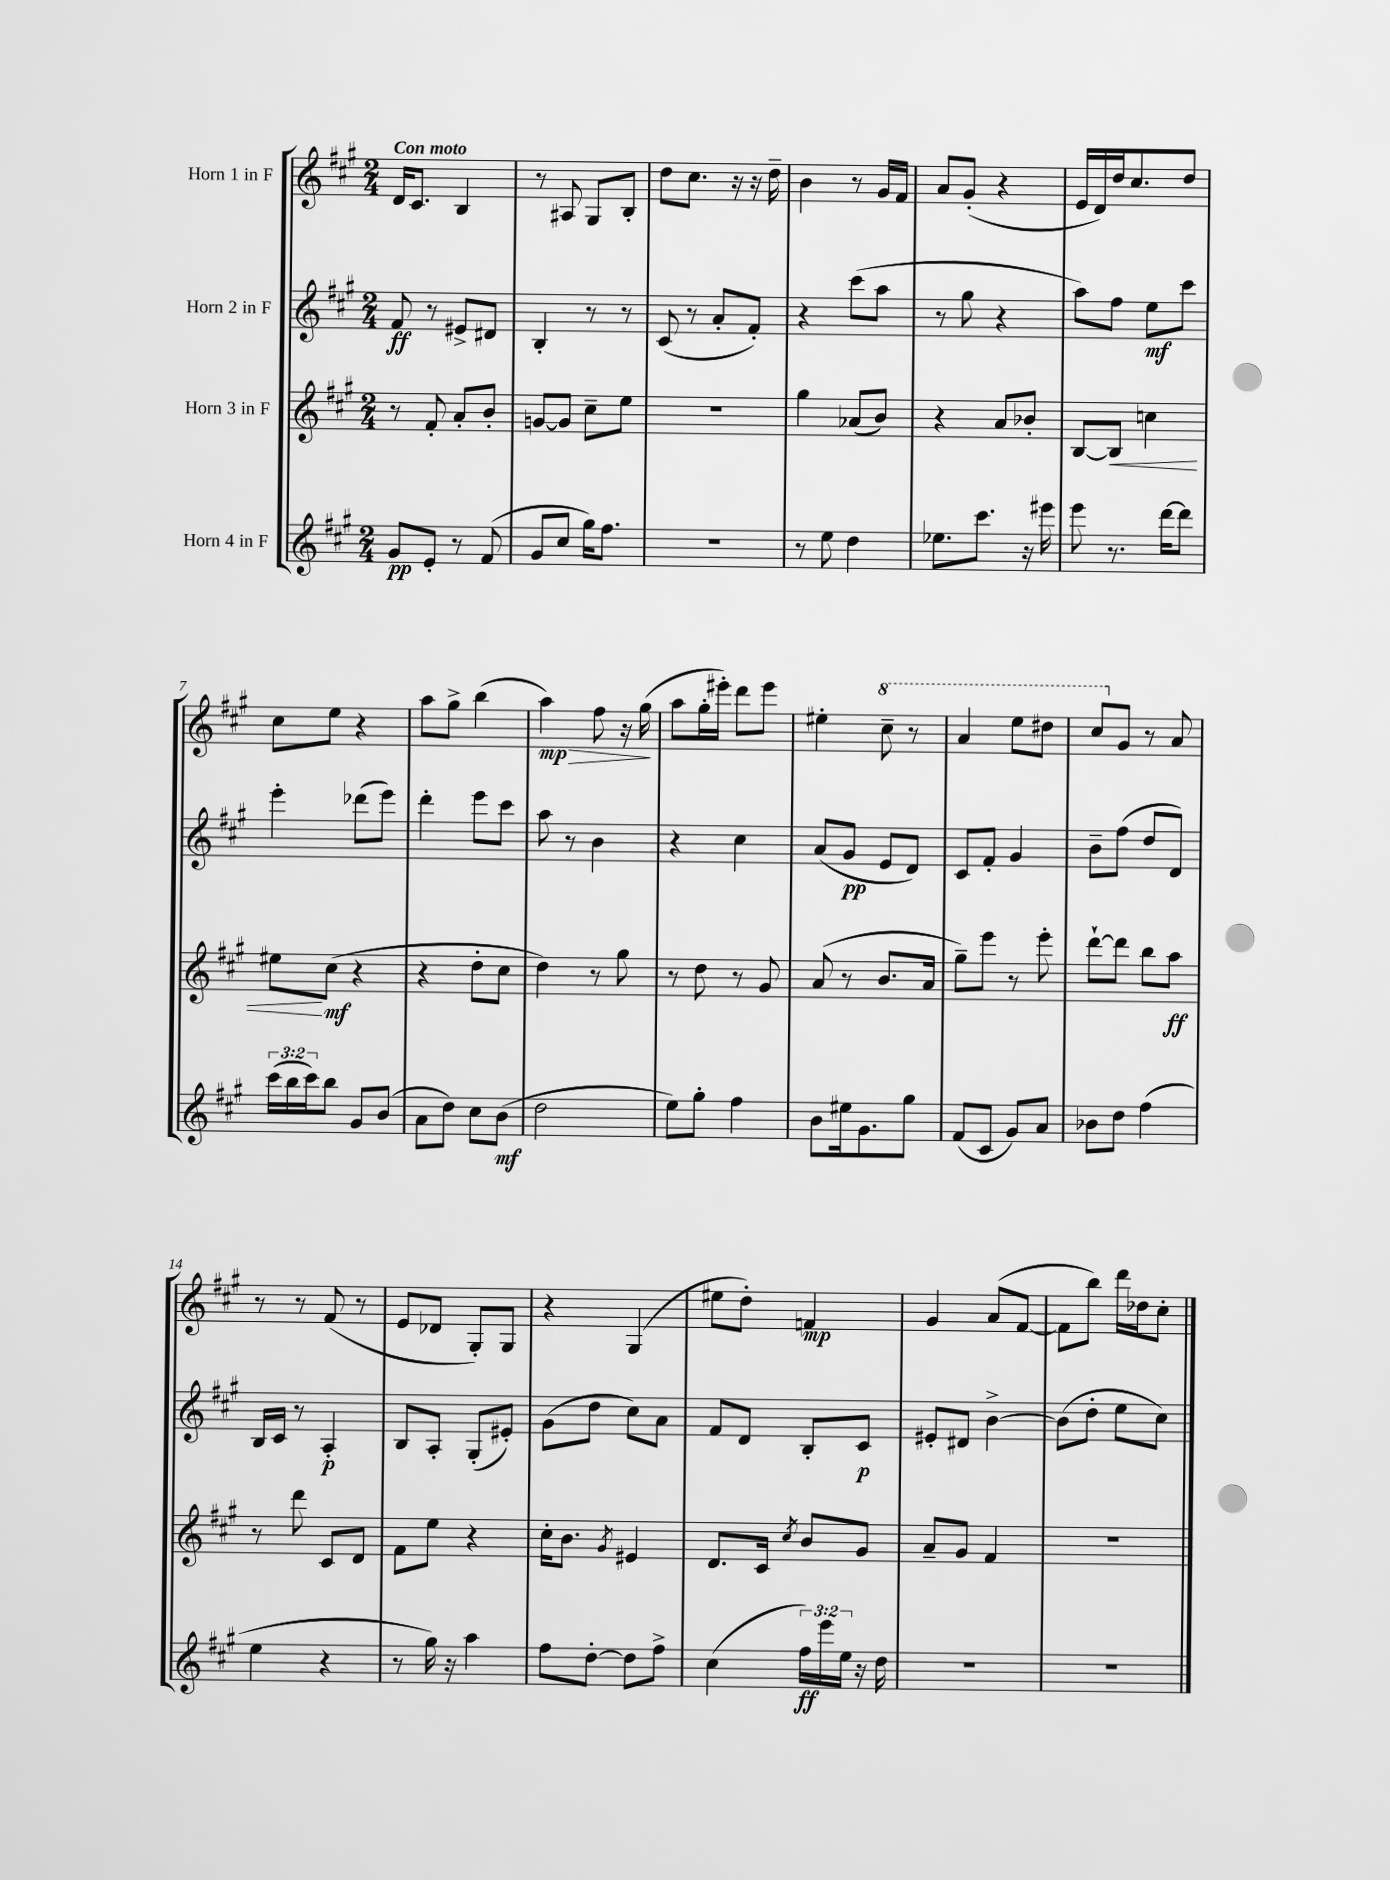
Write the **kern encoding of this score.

**kern	**dynam	**kern	**dynam	**kern	**dynam	**kern	**dynam
*part4	*part4	*part3	*part3	*part2	*part2	*part1	*part1
*staff4	*staff4	*staff3	*staff3	*staff2	*staff2	*staff1	*staff1
*I"Horn 4 in F	*	*I"Horn 3 in F	*	*I"Horn 2 in F	*	*I"Horn 1 in F	*
*clefG2	*	*clefG2	*	*clefG2	*	*clefG2	*
*k[f#c#g#]	*	*k[f#c#g#]	*	*k[f#c#g#]	*	*k[f#c#g#]	*
*M2/4	*	*M2/4	*	*M2/4	*	*M2/4	*
=1	=1	=1	=1	=1	=1	=1	=1
!	!	!	!	!	!	!LO:TX:a:B:t=Con moto	!
8g#/L	pp	8r	.	8f#/	ff	16d/KL	.
.	.	.	.	.	.	8.c#/J	.
8e'/J	.	8f#'/	.	8r	.	.	.
8r	.	8a'/L	.	8e#X^/L	.	4B/	.
(8f#/	.	8b'/J	.	8d#X/J	.	.	.
=2	=2	=2	=2	=2	=2	=2	=2
8g#/L	.	[8gn/L	.	4B'/	.	8r	.
8cc#/J	.	8g/J]	.	.	.	8A#X/	.
16gg#\KL)	.	8cc#~\L	.	8r	.	8G#/L	.
8.ff#\J	.	.	.	.	.	.	.
.	.	8ee\J	.	8r	.	8B'/J	.
=3	=3	=3	=3	=3	=3	=3	=3
2r	.	2r	.	(8c#/	.	8dd\L	.
.	.	.	.	8r	.	8.cc#\J	.
.	.	.	.	8a'/L	.	.	.
.	.	.	.	.	.	16r	.
.	.	.	.	8f#'/J)	.	16r	.
.	.	.	.	.	.	16dd~\	.
=4	=4	=4	=4	=4	=4	=4	=4
8r	.	4gg#\	.	4r	.	4b\	.
8ee\	.	.	.	.	.	.	.
4dd\	.	(8a-X/L	.	(8ccc#\L	.	8r	.
.	.	8b/J)	.	8aa\J	.	16g#/LL	.
.	.	.	.	.	.	16f#/JJ	.
=5	=5	=5	=5	=5	=5	=5	=5
8.ee-X\L	.	4r	.	8r	.	8a/L	.
.	.	.	.	8gg#\	.	(8g#'/J	.
8.ccc#\J	.	.	.	.	.	.	.
.	.	8a/L	.	4r	.	4r	.
16r	.	8b-X'/J	.	.	.	.	.
16eee#X\	.	.	.	.	.	.	.
=6	=6	=6	=6	=6	=6	=6	=6
8eee\	.	[8B/L	.	8aa\L)	.	16e/LL	.
.	.	.	.	.	.	16d/)	.
!	!	!	!LO:HP:b	!	!	!	!
8.r	.	8B/J]	<	8ff#\J	.	16dd/J	.
.	.	.	.	.	.	8.cc#/	.
.	.	4ccn\	.	8ee\L	mf	.	.
[16ddd\KL	.	.	.	.	.	.	.
8ddd\J]	.	.	.	8ccc#\J	.	8dd/J	.
!!LO:LB:g=z
=7	=7	=7	=7	=7	=7	=7	=7
(24ccc#\LL	.	8ee#X\L	.	4eee'\	.	8cc#\L	.
24bb\	.	.	.	.	.	.	.
24ccc#\J)	.	.	.	.	.	.	.
8bb\J	.	(8cc#\J	[ mf	.	.	8ee\J	.
8g#/L	.	4r	.	(8ddd-X\L	.	4r	.
(8b/J	.	.	.	8eee\J)	.	.	.
=8	=8	=8	=8	=8	=8	=8	=8
8a\L	.	4r	.	4ddd'\	.	8aa\L	.
8dd\J)	.	.	.	.	.	8gg#^\J	.
8cc#\L	.	8dd'\L	.	8eee\L	.	(4bb\	.
(8b\J	mf	8cc#\J	.	8ccc#\J	.	.	.
=9	=9	=9	=9	=9	=9	=9	=9
!	!	!	!	!	!	!	!LO:HP:b
2dd\	.	4dd\)	.	8aa\	.	4aa\)	> mp
.	.	.	.	8r	.	.	.
.	.	8r	.	4b\	.	8ff#\	.
.	.	8gg#\	.	.	.	16r	.
.	.	.	.	.	.	(16gg#\	.
.	.	.	.	.	.	.	]
=10	=10	=10	=10	=10	=10	=10	=10
8ee\L)	.	8r	.	4r	.	8aa\L	.
8gg#'\J	.	8dd\	.	.	.	16gg#'\L	.
.	.	.	.	.	.	16eee#X'\JJ)	.
4ff#\	.	8r	.	4cc#\	.	8ddd\L	.
.	.	8g#/	.	.	.	8eee#\J	.
=11	=11	=11	=11	=11	=11	=11	=11
8b\L	.	(8a/	.	(8a/L	.	4ee#X'\	.
16ee#X\k	.	8r	.	8g#/J	pp	.	.
8.g#\	.	.	.	.	.	.	.
*	*	*	*	*	*	*8va	*
.	.	8.b/L	.	8e/L	.	8ccc#~\	.
8gg#\J	.	.	.	8d/J)	.	8r	.
.	.	16a/Jk	.	.	.	.	.
=12	=12	=12	=12	=12	=12	=12	=12
(8f#/L	.	8gg#~\L)	.	8c#/L	.	4aa/	.
8c#/J	.	8eee\J	.	8f#'/J	.	.	.
8g#/L)	.	8r	.	4g#/	.	8eee\L	.
8a/J	.	8eee'\	.	.	.	8ddd#X\J	.
=13	=13	=13	=13	=13	=13	=13	=13
8b-X\L	.	[8ddd`\L	.	8b~\L	.	8ccc#/L	.
*	*	*	*	*	*	*X8va	*
8dd\J	.	8ddd\J]	.	(8ff#\J	.	8g#/J	.
(4ff#\	.	8bb\L	.	8dd/L	.	8r	.
.	.	8aa\J	ff	8d/J)	.	8a/	.
!!LO:LB:g=z
=14	=14	=14	=14	=14	=14	=14	=14
4ee\	.	8r	.	16B/LL	.	8r	.
.	.	.	.	16c#/JJ	.	.	.
.	.	8ddd\	.	8r	.	8r	.
4r	.	8c#/L	.	4A'/	p	(8f#/	.
.	.	8d/J	.	.	.	8r	.
=15	=15	=15	=15	=15	=15	=15	=15
8r	.	8f#\L	.	8B/L	.	8e/L	.
16gg#\)	.	8ee\J	.	8A'/J	.	8d-X/J	.
16r	.	.	.	.	.	.	.
4aa\	.	4r	.	(8G#'/L	.	8G#'/L)	.
.	.	.	.	8e#X'/J)	.	8G#/J	.
=16	=16	=16	=16	=16	=16	=16	=16
8ff#\L	.	16cc#'\KL	.	(8g#\L	.	4r	.
.	.	8.b\J	.	.	.	.	.
[8dd'\J	.	.	.	8dd\J	.	.	.
.	.	8qg#/	.	.	.	.	.
8dd\L]	.	4e#X/	.	8cc#\L)	.	(4G#/	.
8ff#^\J	.	.	.	8a\J	.	.	.
=17	=17	=17	=17	=17	=17	=17	=17
(4cc#\	.	8.d/L	.	8f#/L	.	8ee#X\L	.
.	.	.	.	8d/J	.	8dd'\J)	.
.	.	16c#/Jk	.	.	.	.	.
.	.	8qcc#/	.	.	.	.	.
24ff#\LL)	ff	8b/L	.	8B'/L	.	4fn/	mp
24eee\	.	.	.	.	.	.	.
24ee\JJ	.	.	.	.	.	.	.
16r	.	8g#/J	.	8c#/J	p	.	.
16dd\	.	.	.	.	.	.	.
=18	=18	=18	=18	=18	=18	=18	=18
2r	.	8a~/L	.	8e#X'/L	.	4g#/	.
.	.	8g#/J	.	8d#X/J	.	.	.
.	.	4f#/	.	[4b^\	.	(8a/L	.
.	.	.	.	.	.	[8f#/J	.
=19	=19	=19	=19	=19	=19	=19	=19
2r	.	2r	.	(8b\L]	.	8f#\L]	.
.	.	.	.	8dd'\J	.	8bb\J)	.
.	.	.	.	8ee\L	.	16ddd\LL	.
.	.	.	.	.	.	16dd-X\J	.
.	.	.	.	8cc#\J)	.	8cc#'\J	.
==	==	==	==	==	==	==	==
*-	*-	*-	*-	*-	*-	*-	*-
